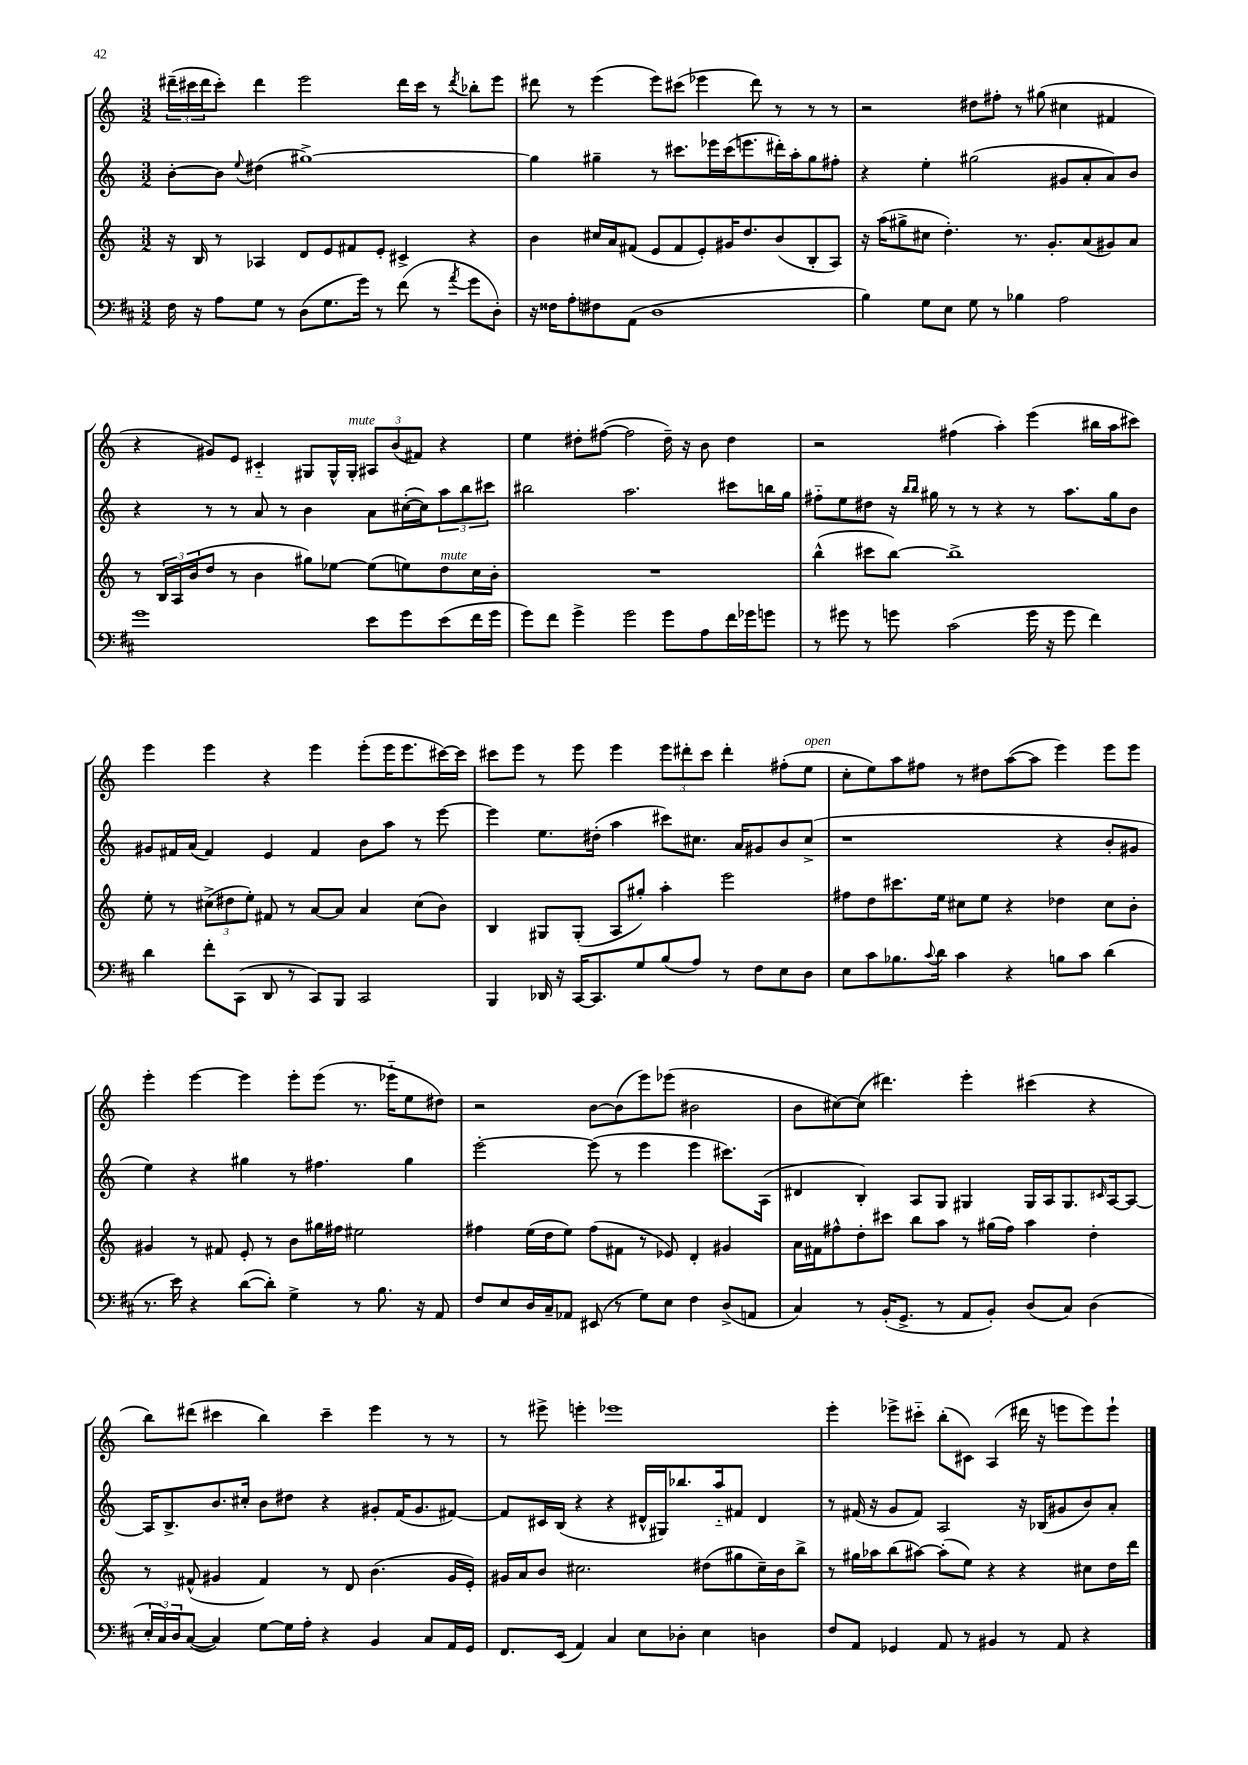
<<
\new StaffGroup <<
\new Staff = "s0" {
    \clef treble \key c \major \numericTimeSignature \time 3/2
    \tuplet 3/2 { dis'''16--( cis'''16 dis'''16 } cis'''8-.) dis'''4 e'''2 dis'''16 cis'''16 r8 \acciaccatura { dis'''8 } bes''8-. e'''8 |
    dis'''8 r8 e'''4( e'''8) cis'''8( ees'''4 dis'''8) r8 r8 r8 |
    r2 dis''8 fis''8-. r8 gis''8( cis''4 fis'4 |
    r4 gis'8) e'8 cis'4-_ gis8 gis16-^ gis16-.^\markup { \italic "mute" } \tuplet 3/2 { ais8 b'8( fis'8) } r4 |
    e''4 dis''8-. fis''8~( fis''2 dis''16--) r16 b'8 dis''4 |
    r2 fis''4( a''4-.) e'''4( bis''16 a''16 cis'''8) |
    e'''4 e'''4 r4 e'''4 e'''8-.( e'''16 e'''8. cis'''16~) cis'''16 |
    cis'''8 e'''8 r8 e'''8 e'''4 \tuplet 3/2 { e'''8 dis'''8-. cis'''8 } dis'''4-. fis''8-.( e''8^\markup { \italic "open" } |
    c''8-. e''8) a''8 fis''8 r8 dis''8 a''8~( a''8 e'''4) e'''8 e'''8 |
    e'''4-. e'''4~ e'''4 e'''8-. e'''8( r8. ees'''16-_ e''8 dis''8) |
    r2 b'8~ b'8( e'''8) ees'''8( bis'2 |
    b'8 cis''8~) cis''8( dis'''4.) e'''4-. cis'''4( r4 |
    b''8) dis'''8( cis'''4 b''4) cis'''4-- e'''4 r8 r8 |
    r8 eis'''8-> e'''4-. ees'''1 |
    e'''4-. ees'''8-> cis'''8-_ b''8-.( cis'8) a4( dis'''16 r16 e'''8 e'''8) e'''8-! \bar "|." |
}
\new Staff = "s1" {
    \clef treble \key c \major \numericTimeSignature \time 3/2
    b'8~-. b'8 \appoggiatura { e''8 } dis''4( gis''1~->) |
    gis''4 gis''4-- r8 cis'''8. ees'''16 cis'''16( e'''8. dis'''16-.) a''16-. gis''8 fis''8-. |
    r4 e''4-. gis''2( gis'8 a'8-. a'8) b'8 |
    r4 r8 r8 a'8 r8 b'4 a'8 cis''16~-.( cis''16) \tuplet 3/2 { a''8 b''8 cis'''8 } |
    bis''2 a''2. cis'''8 b''16 g''16 |
    fis''8-_ e''8 dis''8 r16 \grace { b''16 b''16 } gis''16 r8 r8 r4 r8 a''8. gis''16 b'8 |
    gis'8 fis'16 a'16( fis'4) e'4 fis'4 b'8 a''8 r8 e'''8~ |
    e'''4 e''8. dis''16-.( a''4 cis'''8) cis''8. a'16 gis'8 b'8 cis''8->( |
    r1 r4 b'8-. gis'8 |
    e''4) r4 gis''4 r8 fis''4. gis''4 |
    e'''2~-. e'''8( r8 e'''4 e'''4 cis'''8.) a16( |
    dis'4 b4-.) a8 g8 gis4 gis16 a16 gis8. \grace { cis'16 } a16~ a8~ |
    a16 b8.-> b'8. cis''16-. b'8 dis''8 r4 gis'8-. f'16( gis'8. fis'8~) |
    fis'8 cis'16 b16( r4 r4 dis'16-^ gis16) bes''8. a''16-_ fis'8 dis'4 |
    r8 fis'16( r16 g'8 fis'8) a2 r16 bes16( gis'8 b'8) a'8-. \bar "|." |
}
\new Staff = "s2" {
    \clef treble \key c \major \numericTimeSignature \time 3/2
    r16 b16 r8 aes4 d'8 e'8 fis'8 e'8-. cis'4-> r4 |
    b'4 cis''16 a'16 fis'8( e'8 fis'8 e'8-.) gis'16 d''8. b'8( b8-. a8) |
    r16 a''16( gis''8-> cis''8 d''4.-.) r8. g'8.-. a'8( gis'8) a'8 |
    r8 \tuplet 3/2 { b16 a16 b'16( } d''8 r8 b'4 gis''8) ees''8~ ees''8( e''8) d''8^\markup { \italic "mute" } c''16 b'16-. |
    R1. |
    b''4-^( cis'''8 b''8~) b''1-> |
    e''8-. r8 \tuplet 3/2 { cis''8->( dis''8 e''8-.) } fis'8 r8 a'8~ a'8 a'4 cis''8( b'8) |
    b4 gis8 gis8-.( a8 gis''8-.) a''4-. e'''2 |
    fis''8 d''8 cis'''8. e''16 cis''8 e''8 r4 des''4 cis''8 b'8-. |
    gis'4 r8 fis'8 e'8-. r8 b'8 gis''16 fis''16 eis''2 |
    fis''4 e''16( d''16 e''8) fis''8( fis'8 r8 ees'8) d'4-. gis'4 |
    a'16 fis'16 fis''8-^ d''8-. cis'''8 b''8 a''8 r8 gis''16( fis''16) a''4 d''4-. |
    r8 fis'8-^( gis'4 fis'4) r8 d'8 b'4.( gis'16 e'16-.) |
    gis'16 a'16 b'8 cis''2. dis''8( gis''8 cis''16--) b'16 b''8-> |
    r8 gis''16 aes''16 b''8( ais''8~) ais''8-.( e''8) r4 r4 cis''8 d''16 d'''16 \bar "|." |
}
\new Staff = "s3" {
    \clef bass \key d \major \numericTimeSignature \time 3/2
    fis16 r16 a8 g8 r8 d8( g8. g'16) r8 fis'8( r8 \acciaccatura { a'8 } g'8 d8-.) |
    r16 fisis16 a8-. fis8 a,8( d1 |
    b4) g8 e8 g8 r8 bes4 a2 |
    g'1 e'8 g'8 e'8( fis'16 g'16 |
    g'8) fis'8 g'4-> g'2 g'8 a8 fis'16 ges'16 g'8 |
    r8 gis'8 r8 g'8 cis'2( g'16 r16 g'8 fis'4) |
    d'4 fis'8-. cis,8( d,8 r8 cis,8) b,,8 cis,2 |
    b,,4 des,16 r16 cis,16~ cis,8. g8 b8( a8) r8 fis8 e8 d8 |
    e8 cis'8 bes8. \appoggiatura { cis'8 } d'16 cis'4 r4 b8 cis'8 d'4( |
    r8. e'16) r4 d'8~( d'8-.) g4-> r8 b8. r16 a,8 |
    fis8 e8 d16 cis16-- aes,8 eis,8( r8 g8) e8 fis4 d8->( a,8 |
    cis4) r8 b,16-.( g,8.-> r8 a,8 b,8-.) d8( cis8) d4( |
    \tuplet 3/2 { e16-. cis16) d16 } cis8~( cis4) g8~ g16 a16-. r4 b,4 cis8 a,16 g,16 |
    fis,8. e,16( a,4) cis4 e8 des8-. e4 d4 |
    fis8 a,8 ges,4 a,8 r8 bis,4 r8 a,8 r4 \bar "|." |
}
>>
>>
\layout { \context { \Score \remove "Bar_number_engraver" } }
